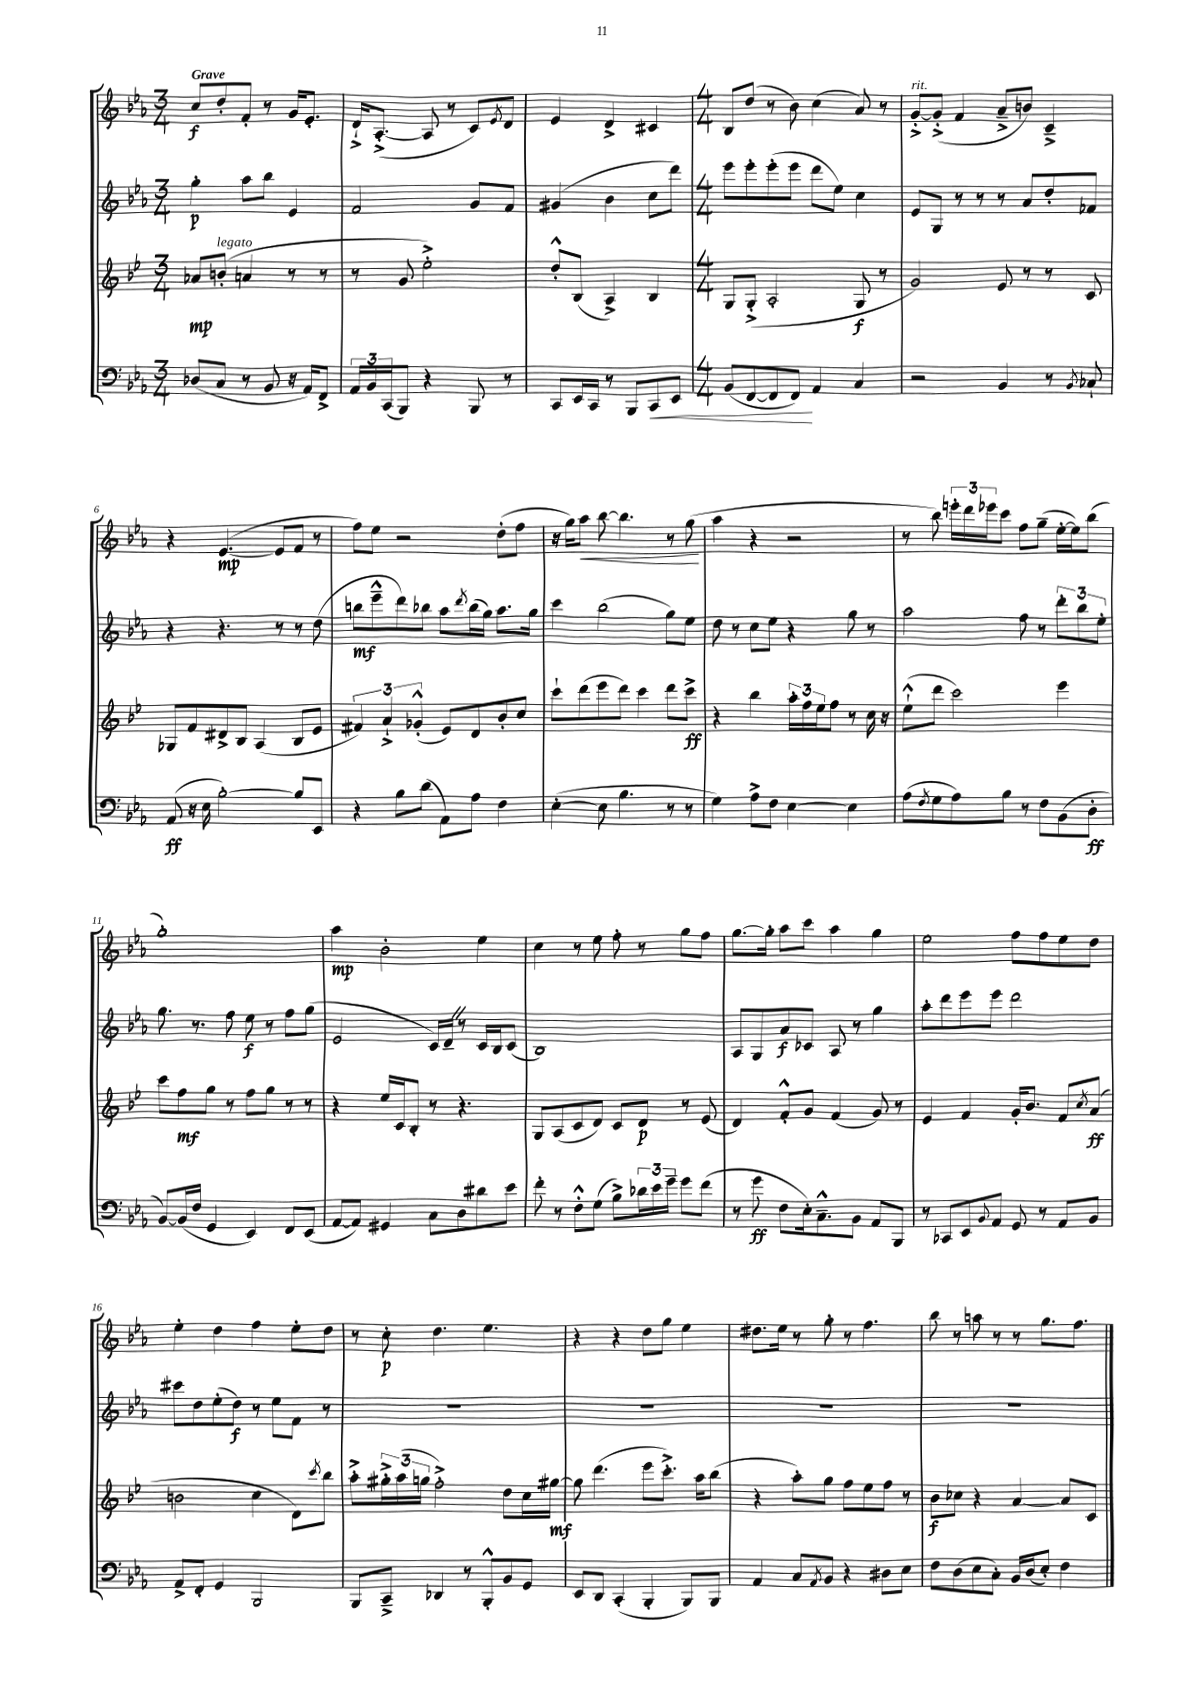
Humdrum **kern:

**kern	**dynam	**kern	**dynam	**kern	**dynam	**kern	**dynam
*part4	*part4	*part3	*part3	*part2	*part2	*part1	*part1
*staff4	*staff4	*staff3	*staff3	*staff2	*staff2	*staff1	*staff1
*clefF4	*	*clefG2	*	*clefG2	*	*clefG2	*
*k[b-e-a-]	*	*k[b-e-]	*	*k[b-e-a-]	*	*k[b-e-a-]	*
*M3/4	*	*M3/4	*	*M3/4	*	*M3/4	*
=1	=1	=1	=1	=1	=1	=1	=1
!	!	!	!	!	!	!LO:TX:a:B:t=Grave	!
(8D-X/L	.	8a-X/L	mp	4gg'\	p	8cc/L	f
!	!	!LO:TX:a:i:t=legato	!	!	!	!	!
8C/J	.	(8bn'/J	.	.	.	8dd'/	.
8r	.	4an/	.	8aa-\L	.	8f'/J	.
8BB-/	.	.	.	8bb-\J	.	8r	.
16r	.	8r	.	4e-/	.	16g/KL	.
16AA-/KL)	.	.	.	.	.	8.e-'/J	.
8FF^/J	.	8r	.	.	.	.	.
=2	=2	=2	=2	=2	=2	=2	=2
24AA-/LL	.	8r	.	2f/	.	16d`^/KL	.
24BB-/	.	.	.	.	.	.	.
.	.	.	.	.	.	([8.A-'^/J	.
(24CC/J	.	.	.	.	.	.	.
8BBB-/J)	.	8g/	.	.	.	.	.
4r	.	2ee-'^\)	.	.	.	8A-/]	.
.	.	.	.	.	.	8r	.
8BBB-/	.	.	.	8g/L	.	8c/L)	.
.	.	.	.	.	.	8qe-/	.
8r	.	.	.	8f/J	.	8d/J	.
=3	=3	=3	=3	=3	=3	=3	=3
8CC/L	.	8dd'^^/L	.	(4g#X/	.	4e-/	.
16EE-/L	.	(8B-/J	.	.	.	.	.
16CC/JJ	.	.	.	.	.	.	.
8r	.	4A^/)	.	4b-\	.	4d^/	.
8BBB-/L	.	.	.	.	.	.	.
!	!LO:HP:b	!	!	!	!	!	!
8CC/	<	4B-/	.	8cc\L	.	4c#X/	.
8EE-/J	.	.	.	8ddd\J)	.	.	.
=4	=4	=4	=4	=4	=4	=4	=4
*M4/4	*	*M4/4	*	*M4/4	*	*M4/4	*
(8BB-/L	.	8G/L	.	8eee-\L	.	8B-/L	.
[8FF/	.	(8G'^/J	.	8eee-'\	.	(8dd/J	.
8FF/]	.	2A'/	.	(8eee-'\	.	8r	.
8FF/J)	.	.	.	8eee-\J	.	8b-\)	.
4AA-/	[	.	.	8ddd\L	.	(4cc\	.
.	.	.	.	8ee-\J)	.	.	.
4C/	.	8G/	f	4cc\	.	8a-/)	.
.	.	8r	.	.	.	8r	.
=5	=5	=5	=5	=5	=5	=5	=5
!	!	!	!	!	!	!LO:TX:a:i:t=rit.	!
2r	.	2g/)	.	8e-/L	.	[8g'^/L	.
.	.	.	.	8G/J	.	(8g'^/J]	.
.	.	.	.	8r	.	4f/	.
.	.	.	.	8r	.	.	.
4BB-/	.	8e-/	.	8r	.	8a-~^/L	.
.	.	8r	.	8a-/L	.	8bn/J)	.
8r	.	8r	.	8dd'/	.	4c~^/	.
8qBB-/	.	.	.	.	.	.	.
8C-X`/	.	8c/	.	8f-X/J	.	.	.
!!LO:LB:g=z
=6	=6	=6	=6	=6	=6	=6	=6
(8AA-/	ff	8G-X/L	.	4r	.	4r	.
16r	.	8f/	.	.	.	.	.
16E-\	.	.	.	.	.	.	.
[2B-'\)	.	8d#X^/	.	4.r	.	([4.e-/	mp
.	.	8B-/J	.	.	.	.	.
.	.	(4A/	.	.	.	.	.
.	.	.	.	8r	.	8e-/L]	.
8B-/L]	.	8B-/L	.	8r	.	8f/J	.
8EE-/J	.	8e-/J	.	(8dd\	.	8r	.
=7	=7	=7	=7	=7	=7	=7	=7
4r	.	6f#X/)	.	8bbn\L	mf	8ff\L)	.
.	.	.	.	8eee-~^^\	.	8ee-\J	.
.	.	6a`^/	.	.	.	.	.
8B-\L	.	.	.	8ddd\)	.	2r	.
.	.	(6g-X'^^/	.	.	.	.	.
(8d\J	.	.	.	8bb-X\J	.	.	.
8AA-\L)	.	8e-/L)	.	8aa-\L	.	.	.
.	.	.	.	8qddd/	.	.	.
8A-\J	.	8d/	.	(16bb-\L	.	.	.
.	.	.	.	16gg\JJ)	.	.	.
4F\	.	8b-'/	.	8.aa-\L	.	(8dd'\L	.
.	.	8cc/J	.	.	.	8ff\J	.
.	.	.	.	16gg\Jk	.	.	.
=8	=8	=8	=8	=8	=8	=8	=8
([4E-'\	.	8ccc`\L	.	4ccc\	.	16r	.
.	.	.	.	.	.	16gg\KL)	.
!	!	!	!	!	!	!	!LO:HP:b
.	.	(8ddd\	.	.	.	8aa-\J	<
8E-\]	.	8eee-\	.	(2bb-\	.	[8bb-\	.
4.B-\	.	8ddd\J)	.	.	.	4.bb-\]	.
.	.	4ccc\	.	.	.	.	.
8r	.	8ddd\L	.	8gg\L)	.	8r	.
8r	.	8ccc^\J	ff	8ee-\J	.	(8gg\	.
.	.	.	.	.	.	.	[
=9	=9	=9	=9	=9	=9	=9	=9
4G\)	.	4r	.	8dd\	.	4aa-\	.
.	.	.	.	8r	.	.	.
8A-^\L	.	4bb-\	.	8cc\L	.	4r	.
8F\J	.	.	.	8ee-\J	.	.	.
[4E-\	.	24aa'\LL	.	4r	.	2r	.
.	.	24ff\	.	.	.	.	.
.	.	24ee-\J	.	.	.	.	.
.	.	8ff\J	.	.	.	.	.
4E-\]	.	8r	.	8gg\	.	.	.
.	.	16cc\	.	8r	.	.	.
.	.	16r	.	.	.	.	.
=10	=10	=10	=10	=10	=10	=10	=10
(8A-\L	.	(8ee-`^^\L	.	2aa-\	.	8r	.
8qF/	.	.	.	.	.	.	.
8G\	.	8ddd\J	.	.	.	8bb-\)	.
8A-\)	.	2ccc\)	.	.	.	24eeen'\LL	.
.	.	.	.	.	.	24ddd\	.
.	.	.	.	.	.	24eee-X\J	.
8B-\J	.	.	.	.	.	8ccc\J	.
8r	.	.	.	8ff\	.	8ff\L	.
8F\L	.	.	.	8r	.	(8gg~\J	.
(8BB-\	.	4eee-\	.	12ddd'\L	.	[16ee-'\LL	.
.	.	.	.	.	.	16ee-\J])	.
.	.	.	.	12bb-\	.	.	.
8D'\J	ff	.	.	.	.	(8bb-\J	.
.	.	.	.	12ee-'\J	.	.	.
!!LO:LB:g=z
=11	=11	=11	=11	=11	=11	=11	=11
[8BB-/L)	.	8ccc\L	.	8.gg\	.	1gg')	.
(16BB-/L]	.	8ff\	mf	.	.	.	.
16F/JJ	.	.	.	8.r	.	.	.
4GG/	.	8gg\J	.	.	.	.	.
.	.	8r	.	8ff\	.	.	.
4EE-/)	.	8ff\L	.	8ee-\	f	.	.
.	.	8gg\J	.	8r	.	.	.
8FF/L	.	8r	.	8ff\L	.	.	.
(8EE-/J	.	8r	.	(8gg\J	.	.	.
=12	=12	=12	=12	=12	=12	=12	=12
[8AA-/L	.	4r	.	2e-/	.	4aa-\	mp
8AA-/J])	.	.	.	.	.	.	.
4GG#X/	.	16ee-/LL	.	.	.	2b-'\	.
.	.	16c/J	.	.	.	.	.
.	.	8B-'/J	.	.	.	.	.
8C\L	.	8r	.	16c/LL)	.	.	.
.	.	.	.	16d~Z/JJ	.	.	.
8D\	.	4.r	.	8r	.	.	.
8d#X\	.	.	.	16c/LL	.	4ee-\	.
.	.	.	.	16B-/J	.	.	.
8e-\J	.	.	.	(8c/J	.	.	.
=13	=13	=13	=13	=13	=13	=13	=13
8f'\	.	8G/L	.	1B-)	.	4cc\	.
8r	.	(8A/	.	.	.	.	.
8F'^^\L	.	8c/	.	.	.	8r	.
(8G\J	.	8d/J)	.	.	.	8ee-\	.
8B-^\L)	.	8c/L	.	.	.	8ff'\	.
24d-X\L	.	8d/J	p	.	.	8r	.
24e-\	.	.	.	.	.	.	.
24g~\JJ	.	.	.	.	.	.	.
8g\L	.	8r	.	.	.	8gg\L	.
(8f\J	.	(8e-/	.	.	.	8ff\J	.
=14	=14	=14	=14	=14	=14	=14	=14
8r	.	4d/)	.	8A-/L	.	[8.gg\L	.
8g\	ff	.	.	8G/	.	.	.
.	.	.	.	.	.	16gg'\Jk]	.
8F\L	.	8f'^^/L	.	8a-/	f	8aa-\L	.
16E-'\k)	.	8g/J	.	8c-X/J	.	8ccc\J	.
8.C~^^\	.	.	.	.	.	.	.
.	.	(4f/	.	8A-/	.	4aa-\	.
8BB-\J	.	.	.	8r	.	.	.
8AA-/L	.	8g/)	.	4gg\	.	4gg\	.
8BBB-/J	.	8r	.	.	.	.	.
=15	=15	=15	=15	=15	=15	=15	=15
8r	.	4e-/	.	8aa-'\L	.	2ee-\	.
8CC-X/L	.	.	.	8ddd\	.	.	.
8EE-/	.	4f/	.	8eee-\	.	.	.
8qqBB-/	.	.	.	.	.	.	.
8AA-/J	.	.	.	8eee-\J	.	.	.
8GG/	.	16g'/KL	.	2ddd\	.	8ff\L	.
.	.	8.b-/J	.	.	.	.	.
8r	.	.	.	.	.	8ff\	.
8AA-/L	.	8f/L	.	.	.	8ee-\	.
.	.	8qcc/	.	.	.	.	.
8BB-/J	.	(8a/J	ff	.	.	8dd\J	.
!!LO:LB:g=z
=16	=16	=16	=16	=16	=16	=16	=16
8AA-^/L	.	2bn\	.	8ccc#X\L	.	4ee-'\	.
8FF'/J	.	.	.	8dd\	.	.	.
4GG/	.	.	.	(8ee-'\	.	4dd\	.
.	.	.	.	8dd\J)	f	.	.
2BBB-/	.	4cc\	.	8r	.	4ff\	.
.	.	.	.	8ee-\L	.	.	.
.	.	8d\L)	.	8f\J	.	8ee-'\L	.
.	.	8qccc/	.	.	.	.	.
.	.	8bb-\J	.	8r	.	8dd\J	.
=17	=17	=17	=17	=17	=17	=17	=17
8BBB-/L	.	8aa'^\L	.	1r	.	8r	.
8CC~^/J	.	24gg#X'^\L	.	.	.	8cc'\	p
.	.	(24aa\	.	.	.	.	.
.	.	24ggn\JJ	.	.	.	.	.
4DD-X/	.	2ff'^\)	.	.	.	4.dd\	.
8r	.	.	.	.	.	.	.
8BBB-'^^/L	.	.	.	.	.	4.ee-\	.
8BB-/	.	8dd\L	.	.	.	.	.
8GG/J	.	16cc\L	.	.	.	.	.
.	.	[16gg#X\JJ	mf	.	.	.	.
=18	=18	=18	=18	=18	=18	=18	=18
8EE-/L	.	8gg#\]	.	1r	.	4r	.
8DD/J	.	(4.ddd\	.	.	.	.	.
(4CC'/	.	.	.	.	.	4r	.
4BBB-'/	.	8eee-\L	.	.	.	8dd\L	.
.	.	8.ccc'^\J)	.	.	.	8gg\J	.
8BBB-/L)	.	.	.	.	.	4ee-\	.
.	.	16aa\KL	.	.	.	.	.
8BBB-/J	.	(8bb-\J	.	.	.	.	.
=19	=19	=19	=19	=19	=19	=19	=19
4AA-/	.	4r	.	1r	.	8.dd#X\L	.
.	.	.	.	.	.	16ee-\Jk	.
8C/L	.	8aa'\L)	.	.	.	8r	.
8qAA-/	.	.	.	.	.	.	.
8BB-/J	.	8gg\J	.	.	.	8gg'\	.
4r	.	8ff\L	.	.	.	8r	.
.	.	8ee-\	.	.	.	4.ff\	.
8D#X\L	.	8ff\J	.	.	.	.	.
8E-\J	.	8r	.	.	.	.	.
=20	=20	=20	=20	=20	=20	=20	=20
8F\L	.	8b-\L	f	1r	.	8bb-\	.
(8D\	.	8cc-X\J	.	.	.	8r	.
8E-\	.	4r	.	.	.	8aan\	.
8C'\J)	.	.	.	.	.	8r	.
16BB-/LL	.	[4a/	.	.	.	8r	.
(16D/J	.	.	.	.	.	.	.
8E-'/J)	.	.	.	.	.	8.gg\L	.
4F\	.	8a/L]	.	.	.	.	.
.	.	.	.	.	.	8.ff\J	.
.	.	8c/J	.	.	.	.	.
==	==	==	==	==	==	==	==
*-	*-	*-	*-	*-	*-	*-	*-
